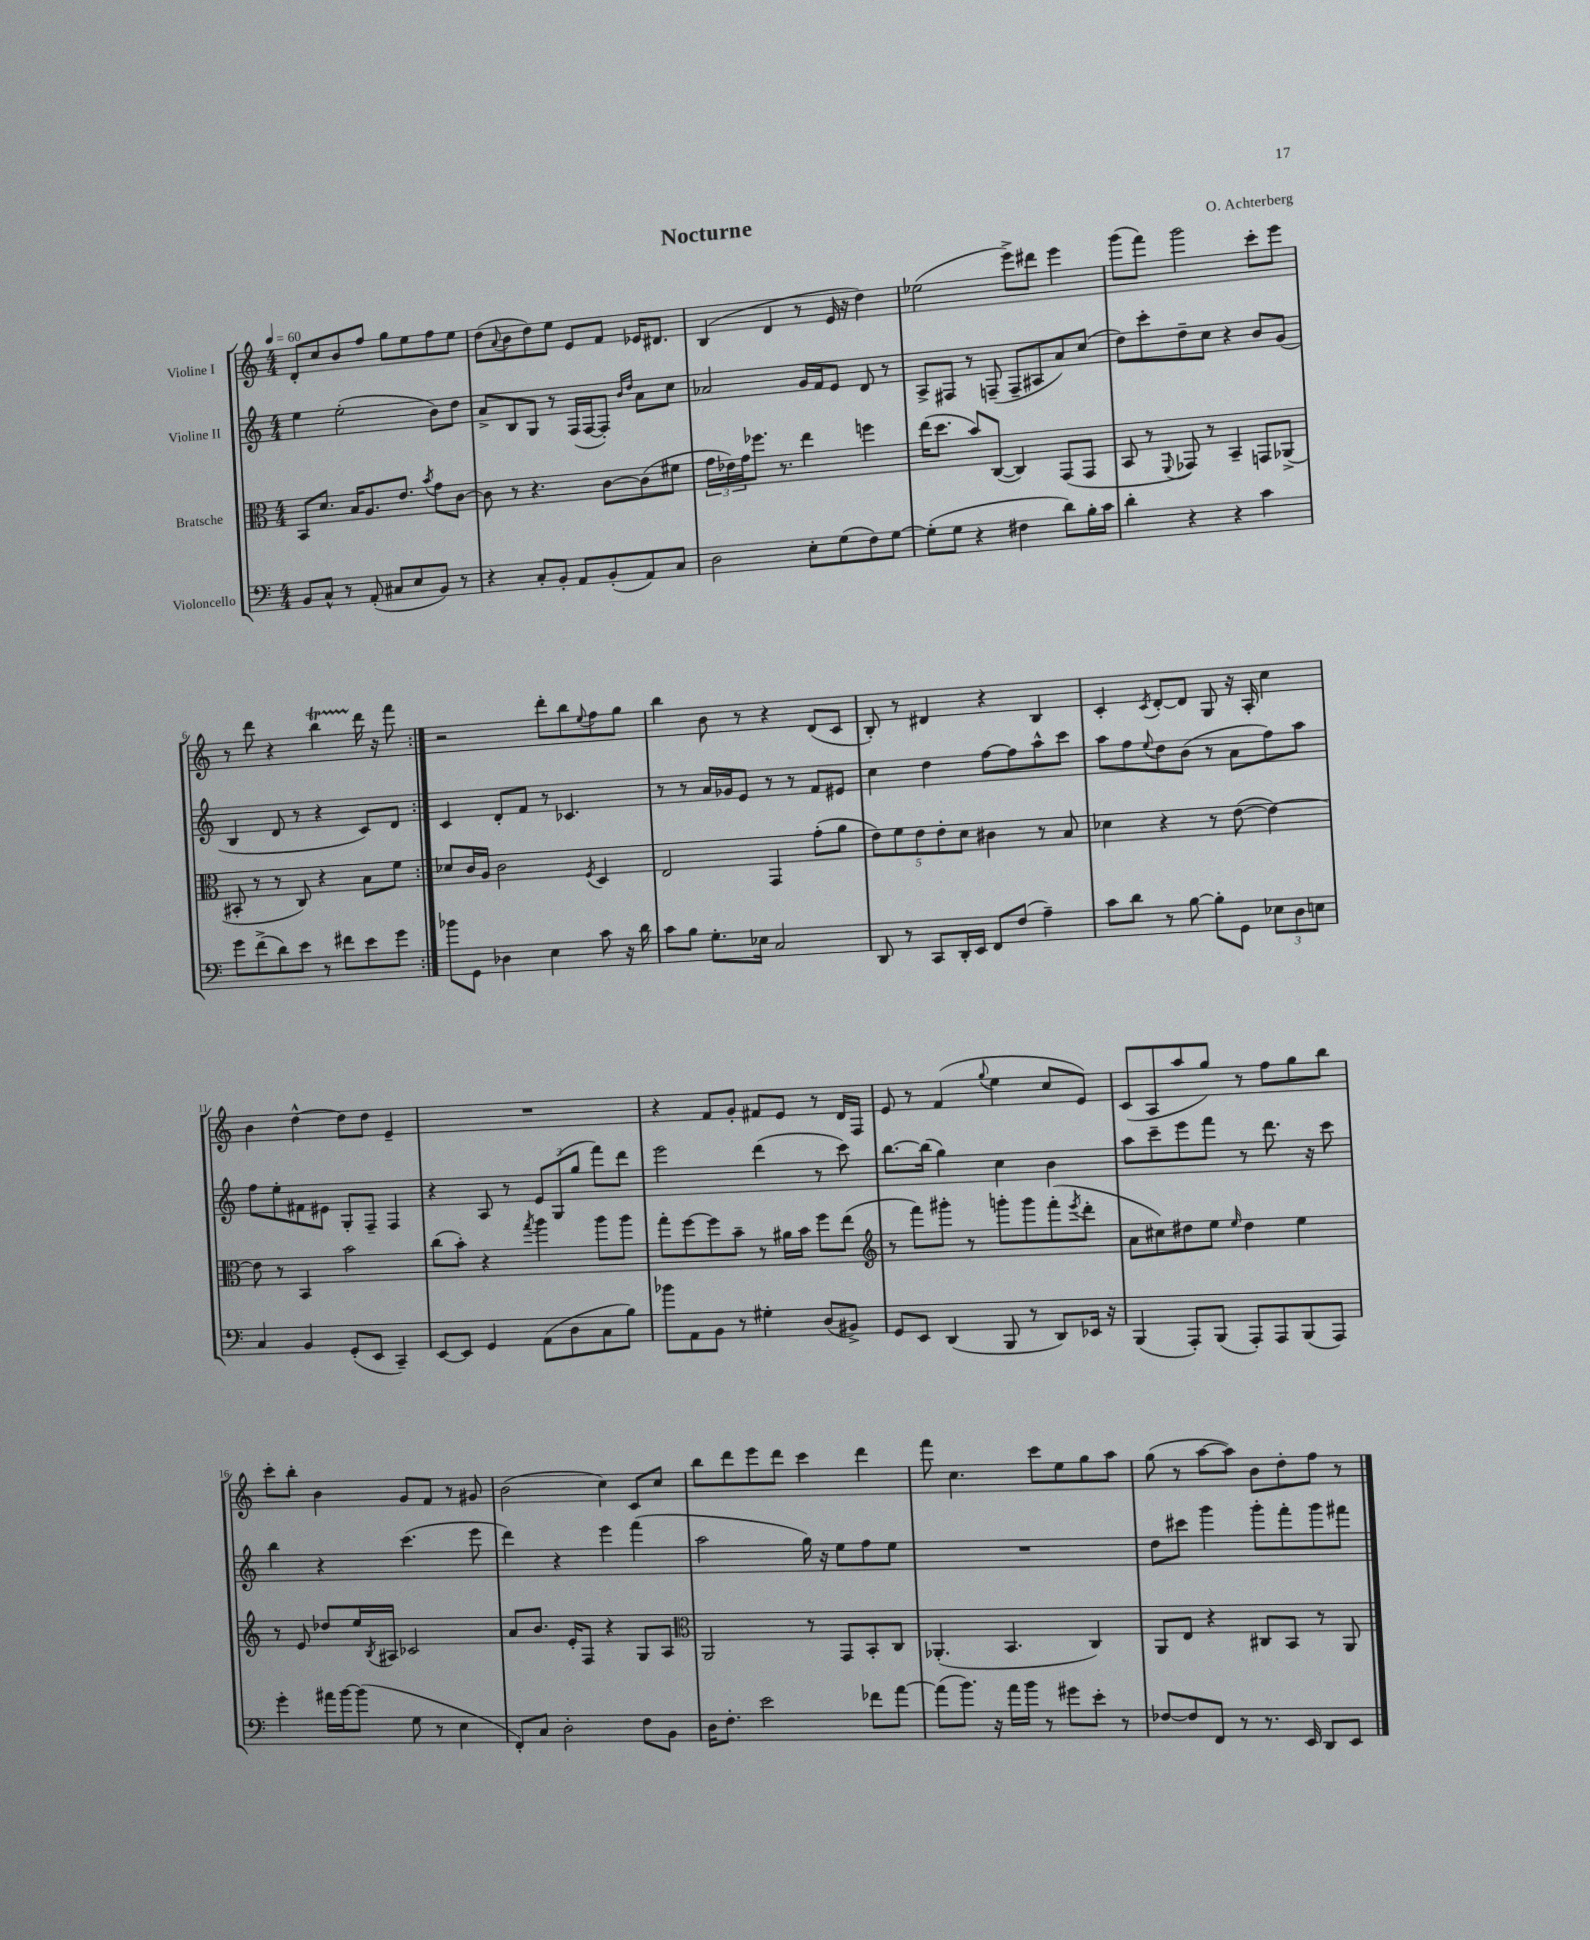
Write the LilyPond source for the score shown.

\header { title = "Nocturne" composer = "O. Achterberg" }
<<
\new StaffGroup <<
\new Staff = "s0" \with { instrumentName = "Violine I" } {
    \clef treble \key c \major \numericTimeSignature \time 4/4 \tempo 4 = 60
    \repeat volta 2 { d'8-. c''8 b'8 f''8 g''8 e''8 f''8 e''8 |
    d''8( \appoggiatura { a'8 } b'8 d''8) e''8 e'8 f'8 ees'16 dis'8. |
    b4( d'4 r8 e'16 r16 d''4) |
    ees''2( e'''8->) dis'''8 e'''4 |
    g'''8( f'''8) g'''2 c'''8-. e'''8 |
    r8 d'''8 r4 b''4\startTrillSpan d'''16\stopTrillSpan r16 f'''8 | }
    r2 d'''8-. b''8 \appoggiatura { e''8 } f''8 g''8 |
    b''4 b'8 r8 r4 d'8( c'8 |
    b8-.) r8 dis'4 r4 b4 |
    c'4-. \acciaccatura { c'8 } d'8~-. d'8 g8 r16 a16-. c''4 |
    b'4 d''4~-^ d''8 d''8 e'4-- |
    R1 |
    r4 f'8 g'8-. fis'8 e'8 r8 d'16 f16 |
    e'8 r8 f'4( \appoggiatura { g''8 } e''4 c''8 e'8) |
    c'8( a8 a''8 g''8) r8 f''8 g''8 b''8 |
    c'''8-. b''8-. b'4 g'8 f'8 r8 gis'8 |
    b'2( c''4) c'8 c''8 |
    b''8 d'''8 e'''8 d'''8 c'''4 d'''4 |
    f'''8 c''4. c'''8 e''8 g''8 a''8 |
    g''8( r8 a''8~ a''8) b'8 d''8-. f''8 r8 \bar "|." |
}
\new Staff = "s1" \with { instrumentName = "Violine II" } {
    \clef treble \key c \major \numericTimeSignature \time 4/4
    \repeat volta 2 { e''4 e''2-.( b'8) d''8 |
    a'8-> b8 g8 r8 f16( f16~ f8-.) \grace { b'16 d''16 } a'8 c''8 |
    aes'2 g'16 f'16 e'8 d'8 r8 |
    a8-> fis8 r8 f8--( f8-- ais8 a'8) c''8( |
    d''8) c'''8-. d''8-- c''8 r4 b'8 g'8( |
    b4 d'8 r8 r4 c'8) d'8 | }
    c'4 d'8-. f'8 r8 ces'4. |
    r8 r8 a'16 ges'16 e'8 r8 r8 f'8 eis'8 |
    c''4 d''4 f''8~ f''8 a''8-^ c'''8 |
    a''8 f''8 \appoggiatura { e''8 } d''8 b'8( r8 a'8 f''8) a''8 |
    f''8 e''8-. fis'8 eis'8 g8-. f8-- f4 |
    r4 a8 r8 \tuplet 3/2 { e'8 g8( g''8 } f'''8) d'''8 |
    e'''2 d'''4( r8 c'''8) |
    b''8.~ b''16( g''4) c''4 b'4 |
    a''8 c'''8-- e'''8 f'''8 r8 d'''8. r16 c'''8 |
    b''4 r4 c'''4.( e'''8 |
    d'''4) r4 e'''4 f'''4( |
    a''2 g''16) r16 e''8 f''8 e''8 |
    R1 |
    d''8 cis'''8 g'''4 g'''8-. f'''8-. g'''8 fis'''8 \bar "|." |
}
\new Staff = "s2" \with { instrumentName = "Bratsche" } {
    \clef alto \key c \major \numericTimeSignature \time 4/4
    \repeat volta 2 { b,8 d'8. b16 a8. e'8. \acciaccatura { b'8 } g'8 c'8~ |
    c'8 r8 r4. c'8~ c'8( fis'8 |
    \tuplet 3/2 { g'16 ees'16) g'16 } fes''8. r8. e''4 f''4 |
    e''16( d''8. b'8) c8~( c4) g,8( g,8 |
    b,8 r8 \appoggiatura { f,8 } ges,8) r8 b,4-- g,8 aes,8->( |
    bis,8-. r8 r8 c8) r4 b8 f'8 | }
    des'8 c'16 a16 c'2 \acciaccatura { f8 } d4 |
    e2 g,4 g'8-.( a'8 |
    \tuplet 5/4 { e'8) f'8 e'8 e'8-. d'8 } cis'4 r8 b8 |
    des'4 r4 r8 e'8~( e'4~) |
    e'8 r8 b,4 b'2 |
    c''8( b'8-.) r4 \acciaccatura { g''8 } a''4 a''8 a''8 |
    g''8-. f''8~ f''8 b'8-- r8 ais'16 b'16 f''8 e''8( |
    \clef treble r8 f'''8) gis'''8-. r8 g'''8-. g'''8 f'''8-.( \acciaccatura { e'''8 } d'''8-. |
    a'8 cis''8) dis''8 e''8 \grace { e''16 } dis''4 e''4 |
    r8 e'8 des''8 e''16 \acciaccatura { b8 } ais16 ces'2 |
    a'8 b'8. e'16-. f8 r4 g8 a8 |
    \clef alto a,2 r8 g,8 b,8-. c8 |
    aes,4.-.( b,4. c4) |
    a,8 e8 r4 cis8 b,8 r8 a,8 \bar "|." |
}
\new Staff = "s3" \with { instrumentName = "Violoncello" } {
    \clef bass \key c \major \numericTimeSignature \time 4/4
    \repeat volta 2 { b,8 c8-^ r8 a,8-.( cis8 e8 b,8) r8 |
    r4 c8-. b,8-. a,8 b,8-.( a,8) c8 |
    d2 e8-. g8( f8) g8~ |
    g8-.( g8 r4 fis4 d'8) b16-. c'16 |
    d'4-. r4 r4 c'4 |
    g'8 f'8->( d'8) e'8 r8 fis'8 e'8 g'8 | }
    bes'8 g,8 des4 e4 c'8 r16 d'16 |
    c'8 b8 g8.-. ees16 c2 |
    d,8 r8 c,8 d,16-. e,16 f,8 f8( a4--) |
    c'8 d'8 r8 b8~ b8-. g,8 \tuplet 3/2 { ees8 d8 e8 } |
    c4 b,4 g,8-.( e,8 c,4--) |
    e,8~ e,8 g,4 a,8( d8 c8 b8) |
    bes'8 a,8 b,8 r8 gis4-. d8( bis,8->) |
    g,8 e,8 d,4( b,,8 r8 d,8) ees,16 r16 |
    b,,4( a,,8-.) b,,8( a,,8-.) a,,8 b,,8( a,,8) |
    g'4-. ais'16 b'16~ b'8( g8 r8 e4 |
    f,8-.) c8 d2-. f8 b,8 |
    d16 f8.-. e'2 fes'8 a'8~ |
    a'8( b'8.) r16 a'16 b'16 r8 gis'8 e'8-. r8 |
    fes8~ fes8 f,8 r8 r8. e,16 d,8 e,8 \bar "|." |
}
>>
>>
